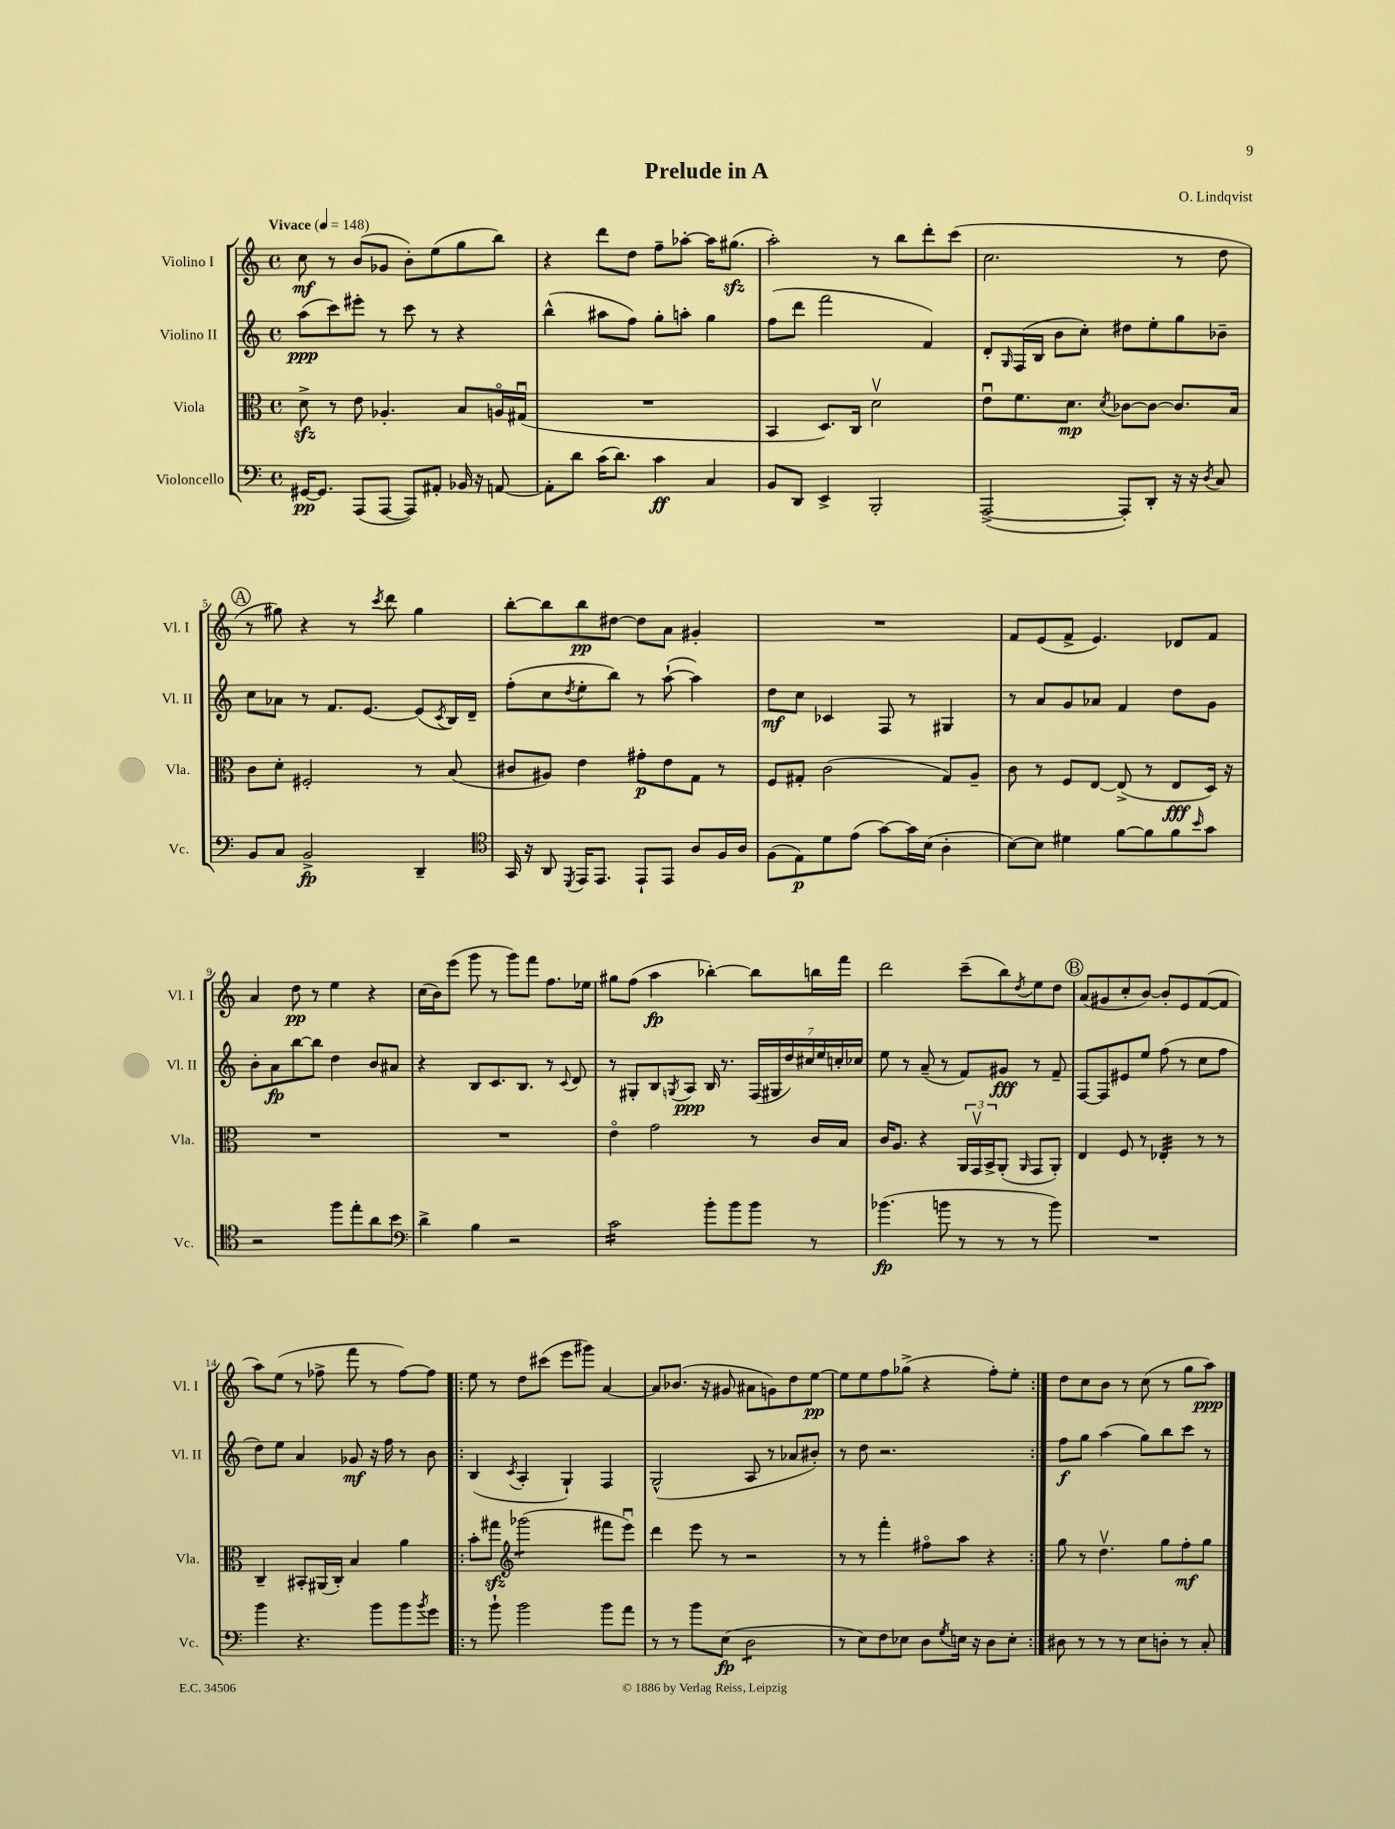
\header { title = "Prelude in A" composer = "O. Lindqvist" }
<<
\new StaffGroup <<
\new Staff = "s0" \with { instrumentName = "Violino I" shortInstrumentName = "Vl. I" } {
    \clef treble \key c \major \defaultTimeSignature \time 4/4 \tempo "Vivace" 4 = 148
    c''8\mf r8 b'8( ges'8 b'8-.) e''8( g''8 b''8) |
    r4 d'''8 d''8 f''8-- aes''8~-. aes''16 gis''8.\sfz( |
    a''2-.) r8 b''8 d'''8-. c'''8( |
    c''2. r8 d''8 |
    \mark \markup { \circle "A" } r8 gis''8) r4 r8 \acciaccatura { c'''8 } d'''8 gis''4 |
    b''8~-. b''8 b''8\pp dis''8~ dis''8 a'8 gis'4-. |
    R1 |
    f'8 e'8( f'8-> e'4.) des'8 f'8 |
    a'4 d''8\pp r8 e''4 r4 |
    c''16( b'16) e'''8( g'''8 r8 g'''8) f'''8 f''8. ees''16 |
    gis''8 f''8( a''4\fp bes''4~-.) bes''8 b''16 f'''16 |
    d'''2 c'''8--( b''8) \acciaccatura { d''8 } e''8 d''8 |
    \mark \markup { \circle "B" } a'8( gis'8 c''8-. b'8~) b'8-. e'8 f'8~( f'8 |
    a''8) e''8( r8 fes''8-> f'''8 r8 fes''8~) fes''8 |
    \repeat volta 2 { e''8 r8 d''8 cis'''8( e'''8 gis'''8) a'4~ |
    a'8 bes'8.( r16 gis'8 ais'8 g'8) d''8 e''8~\pp |
    e''8 e''8 f''8 ges''8->( r4 f''8-.) e''8-. | }
    d''8 c''8 b'8 r8 c''8( r8 g''8 a''8\ppp) \bar "|." |
}
\new Staff = "s1" \with { instrumentName = "Violino II" shortInstrumentName = "Vl. II" } {
    \clef treble \key c \major \defaultTimeSignature \time 4/4
    a''8\ppp( c'''8) eis'''8-. r8 c'''8 r8 r4 |
    b''4-^( ais''8 f''8) g''8-. a''8-. g''4 |
    f''8( d'''8 f'''2 f'4) |
    d'8-. \grace { g16 } f16( b16 b'8 c''8-.) dis''8 e''8-. g''8 bes'8-- |
    \mark \markup { \circle "A" } c''8 aes'8 r8 f'8. e'8.~ e'8( \acciaccatura { c'8 } b16) d'16-- |
    f''8-.( c''8 \acciaccatura { d''8 } e''8-. b''8) r8 a''8~-!( a''4) |
    d''8\mf c''8 ces'4 f8 r8 gis4 |
    r8 a'8 g'8 aes'8 f'4 d''8 g'8 |
    b'8-. a'8\fp b''8~ b''8 d''4 b'8 ais'8 |
    r4 b8 c'8. b8. r8 \appoggiatura { c'8 } d'8 |
    r8 gis8-. b8 \acciaccatura { g8 } a8\ppp b16 r8. \tuplet 7/4 { f16( gis16 d''16) cis''16 e''16 c''16-. ces''16 } |
    e''8 r8 a'8--( r8 f'8) gis'8\fff r8 f'8-- |
    \mark \markup { \circle "B" } f8~ f8 eis'8 e''8 f''8( r8 c''8 f''8 |
    d''8) e''8 a'4 ges'8\mf r16 f''16 r8 b'8 |
    \repeat volta 2 { b4( \acciaccatura { c'8 } a4-. g4-!) f4 |
    g2-^( a8 r8 aes'8 bis'8-.) |
    r8 d''8 r2. | }
    f''8\f g''8 a''4( g''8) b''8 c'''8 r8 \bar "|." |
}
\new Staff = "s2" \with { instrumentName = "Viola" shortInstrumentName = "Vla." } {
    \clef alto \key c \major \defaultTimeSignature \time 4/4
    d'8->\sfz r8 e'8 aes4.-. b8 a16\flageolet gis16\downbow( |
    R1 |
    b,4 d8.) c16 d'2\upbow |
    e'8\downbow f'8. d'8.\mp \acciaccatura { d'8 } ces'8~ ces'8~ ces'8. b16 |
    \mark \markup { \circle "A" } c'8 d'8-. fis2-. r8 b8( |
    cis'8 ais8) e'4 gis'8-.\p e'8 g8 r8 |
    f8 gis8-. c'2( gis8) a8-- |
    c'8 r8 f8 e8~ e8->( r8 e8\fff d16) r16 |
    R1 |
    R1 |
    e'4\flageolet g'2 r8 c'16 b16 |
    c'16 a8. r4 \tuplet 3/2 { a,16 g,16\upbow b,16-> } a,8-.( \grace { a,16 } g,8 a,8-.) |
    \mark \markup { \circle "B" } e4 f8 r8 ees4:32-. r8 r8 |
    c4-- bis,8-. ais,16( c16-.) b4 a'4 |
    \repeat volta 2 { b'8-. gis''8\sfz \clef treble ges'''2:8( fis'''8 e'''8\downbow) |
    d'''4 e'''8 r8 r2 |
    r8 r8 f'''4-. fis''8\flageolet a''8 r4 | }
    g''8 r8 d''4.\upbow g''8 f''8-.\mf g''8 \bar "|." |
}
\new Staff = "s3" \with { instrumentName = "Violoncello" shortInstrumentName = "Vc." } {
    \clef bass \key c \major \defaultTimeSignature \time 4/4
    gis,16~\pp gis,8. a,,8( a,,8~ a,,8) ais,8-. bes,16 r16 a,8~ |
    a,8-. d'8 c'16( d'8.) c'4\ff c4 |
    b,8 d,8 e,4-> b,,2-. |
    a,,2~->( a,,8-.) d,8-. r16 r16 \acciaccatura { d8 } c8 |
    \mark \markup { \circle "A" } b,8 c8 b,2->\fp d,4-- |
    \clef tenor g,16 r16 a,8 \acciaccatura { d,8 } e,16 e,8. e,8-! e,8 a8 f16 a16 |
    f8( e8\p) d'8 e'8( g'8~) g'16 b16( a4-. |
    b8~) b8 dis'4 f'8~ f'8 f'8 \grace { b'16 } g'8 |
    r2 f''8 e''8-. a'8 b'8 |
    \clef bass d'4-> b4 r2 |
    c'2:16 b'8-. b'8 b'8 r8 |
    bes'4.\fp( b'8 r8 r8 r8 b'8) |
    \mark \markup { \circle "B" } R1 |
    b'4 r4. b'8 b'8 \acciaccatura { b'8 } g'8 |
    \repeat volta 2 { r8 b'8-! b'2 b'8 a'8 |
    r8 r8 b'8 e8\fp( d2:8 |
    r8 e8) f8 ees8 d8 \acciaccatura { g8 } e16 r16 d8 e8-. | }
    dis8 r8 r8 r8 e8 d8-. r8 c8-. \bar "|." |
}
>>
>>
